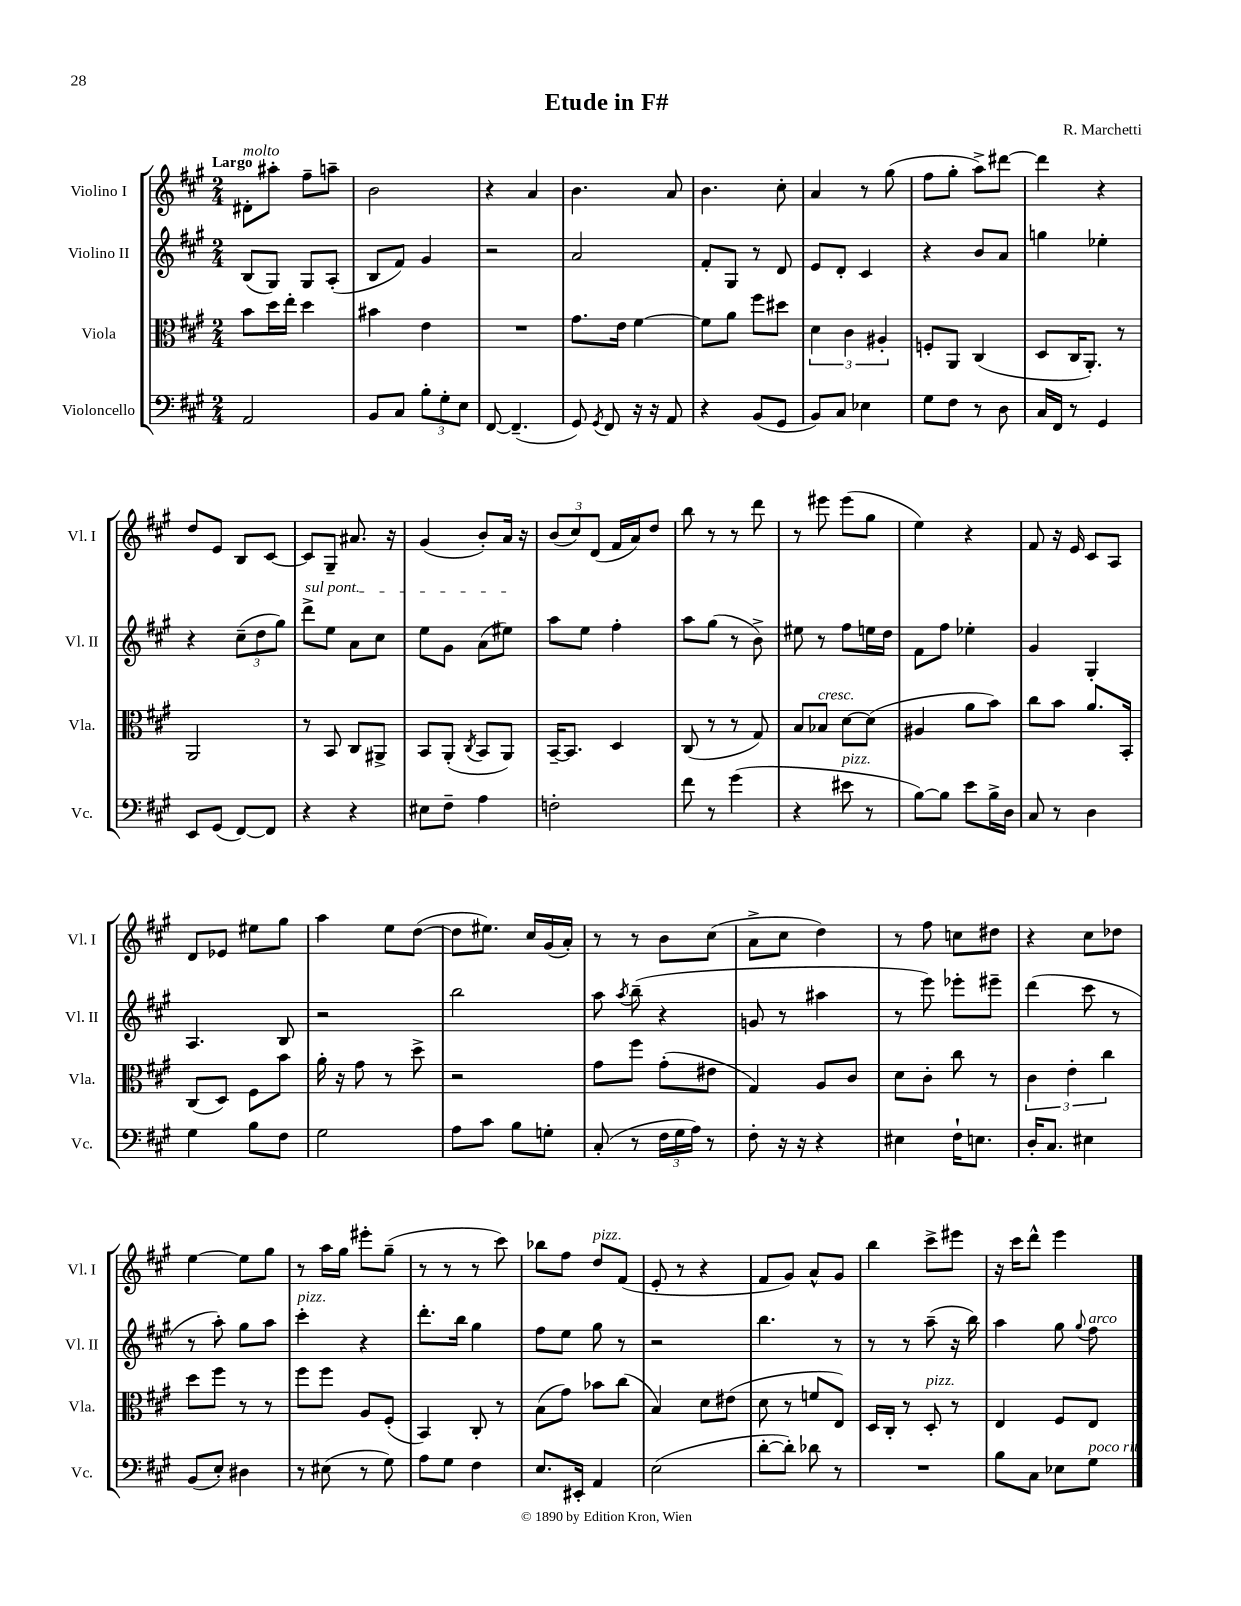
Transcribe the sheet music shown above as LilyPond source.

\header { title = "Etude in F#" composer = "R. Marchetti" }
<<
\new StaffGroup <<
\new Staff = "s0" \with { instrumentName = "Violino I" shortInstrumentName = "Vl. I" } {
    \clef treble \key a \major \numericTimeSignature \time 2/4 \tempo "Largo"
    \autoBeamOff dis'8[-.^\markup { \italic "molto" } ais''8]-. fis''8[-- a''8]-- |
    b'2 |
    r4 a'4 |
    b'4. a'8 |
    b'4. cis''8-. |
    a'4 r8 gis''8( |
    fis''8[ gis''8]-. a''8[->) dis'''8]~ |
    dis'''4 r4 |
    d''8[ e'8] b8[ cis'8]~ |
    cis'8[ gis8]-- ais'8. r16 |
    gis'4( b'8[-.) a'16] r16 |
    \tuplet 3/2 { b'8[( cis''8) d'8]( } fis'16[ a'16) d''8] |
    b''8 r8 r8 d'''8 |
    r8 eis'''8 eis'''8[( gis''8] |
    e''4) r4 |
    fis'8 r16 e'16 cis'8[ a8] |
    d'8[ ees'8] eis''8[ gis''8] |
    a''4 e''8[ d''8]~( |
    d''8[ eis''8.]) cis''16[ gis'16( a'16]-.) |
    r8 r8 b'8[ cis''8]( |
    a'8[-> cis''8] d''4) |
    r8 fis''8 c''8[ dis''8] |
    r4 cis''8[ des''8] |
    e''4~ e''8[ gis''8] |
    r8 a''16[ gis''16] eis'''8[-. gis''8]--( |
    r8 r8 r8 cis'''8) |
    bes''8[ fis''8] d''8[^\markup { \italic "pizz." } fis'8]( |
    e'8-. r8 r4 |
    fis'8[ gis'8]) a'8[-^ gis'8] |
    b''4 cis'''8[-> eis'''8] |
    r16 cis'''16[ d'''8]-^ e'''4 \bar "|." |
}
\new Staff = "s1" \with { instrumentName = "Violino II" shortInstrumentName = "Vl. II" } {
    \clef treble \key a \major \numericTimeSignature \time 2/4
    \autoBeamOff b8[( gis8]) gis8[ a8]-.( |
    b8[ fis'8]) gis'4 |
    r2 |
    a'2 |
    fis'8[-. gis8] r8 d'8 |
    e'8[ d'8]-. cis'4 |
    r4 b'8[ a'8] |
    g''4 ees''4-. |
    r4 \tuplet 3/2 { cis''8[--( d''8 gis''8]) } |
    \once \override TextSpanner.bound-details.left.text = \markup { \italic "sul pont." } d'''8[->\startTextSpan e''8] a'8[ cis''8] |
    e''8[ gis'8] a'8[( eis''8]\stopTextSpan) |
    a''8[ e''8] fis''4-. |
    a''8[ gis''8]( r8 b'8->) |
    eis''8 r8 fis''8[ e''16 d''16] |
    fis'8[ fis''8] ees''4-. |
    gis'4 gis4-. |
    a4. b8 |
    r2 |
    b''2 |
    a''8 \acciaccatura { a''8 } b''8--( r4 |
    g'8 r8 ais''4 |
    r8 e'''8) ees'''8[-. eis'''8]-- |
    d'''4( cis'''8 r8 |
    r8 a''8-.) gis''8[ a''8] |
    cis'''4-.^\markup { \italic "pizz." } r4 |
    d'''8.[-. b''16] gis''4 |
    fis''8[ e''8] gis''8 r8 |
    r2 |
    b''4. r8 |
    r8 r8 a''8--( r16 b''16) |
    a''4 gis''8 \appoggiatura { gis''8 } fis''8^\markup { \italic "arco" } \bar "|." |
}
\new Staff = "s2" \with { instrumentName = "Viola" shortInstrumentName = "Vla." } {
    \clef alto \key a \major \numericTimeSignature \time 2/4
    \autoBeamOff b'8[ d''16 e''16]-. d''4 |
    bis'4 e'4 |
    R2 |
    gis'8.[ e'16] fis'4~ |
    fis'8[ a'8] fis''8[ dis''8] |
    \tuplet 3/2 { d'4 cis'4 ais4-. } |
    f8[-. a,8] cis4( |
    d8[ cis16 a,8.]-.) r8 |
    a,2 |
    r8 b,8 cis8[ ais,8]-> |
    b,8[ a,8]-.( \acciaccatura { cis8 } b,8[ a,8]) |
    b,16[~-- b,8.] d4 |
    cis8( r8 r8 gis8) |
    b8[ bes8]^\markup { \italic "cresc." } d'8[~ d'8]( |
    ais4 a'8[ b'8]) |
    cis''8[ b'8] a'8.[ b,16]-. |
    cis8[( d8]) fis8[ b'8] |
    a'16-. r16 gis'8 r8 d''8-> |
    r2 |
    gis'8[ fis''8] gis'8[-.( eis'8] |
    gis4) a8[ cis'8] |
    d'8[ cis'8]-. cis''8 r8 |
    \tuplet 3/2 { cis'4 e'4-. cis''4 } |
    d''8[ fis''8] r8 r8 |
    fis''8[ fis''8] a8[ fis8]-.( |
    b,4) cis8-. r8 |
    b8[( gis'8]) bes'8[ cis''8]( |
    b4) d'8[ eis'8]( |
    d'8 r8 f'8[ e8]) |
    d16[ cis16]-. r8 d8-.^\markup { \italic "pizz." } r8 |
    e4 fis8[ e8] \bar "|." |
}
\new Staff = "s3" \with { instrumentName = "Violoncello" shortInstrumentName = "Vc." } {
    \clef bass \key a \major \numericTimeSignature \time 2/4
    \autoBeamOff a,2 |
    b,8[ cis8] \tuplet 3/2 { b8[-. gis8-. e8] } |
    fis,8~ fis,4.--( |
    gis,8) \acciaccatura { gis,8 } fis,8 r16 r16 a,8 |
    r4 b,8[( gis,8] |
    b,8[) cis8] ees4 |
    gis8[ fis8] r8 d8 |
    cis16[ fis,16] r8 gis,4 |
    e,8[ gis,8]( fis,8[~) fis,8] |
    r4 r4 |
    eis8[ fis8]-- a4 |
    f2-. |
    fis'8 r8 gis'4( |
    r4 eis'8^\markup { \italic "pizz." } r8 |
    b8[~) b8] e'8[ b16-> d16] |
    cis8 r8 d4 |
    gis4 b8[ fis8] |
    gis2 |
    a8[ cis'8] b8[ g8]-. |
    cis8-.( r8 \tuplet 3/2 { fis16[ gis16 a16]) } r8 |
    fis8-. r16 r16 r4 |
    eis4 fis16[-! e8.] |
    d16[-. cis8.] eis4 |
    b,8[( e8]-.) dis4 |
    r8 eis8( r8 gis8) |
    a8[ gis8] fis4 |
    e8.[ eis,16]-. a,4 |
    e2( |
    d'8[~-. d'8]-.) des'8 r8 |
    R2 |
    b8[ cis8] ees8[ gis8]^\markup { \italic "poco rit." } \bar "|." |
}
>>
>>
\layout { \context { \Score \remove "Bar_number_engraver" } }
